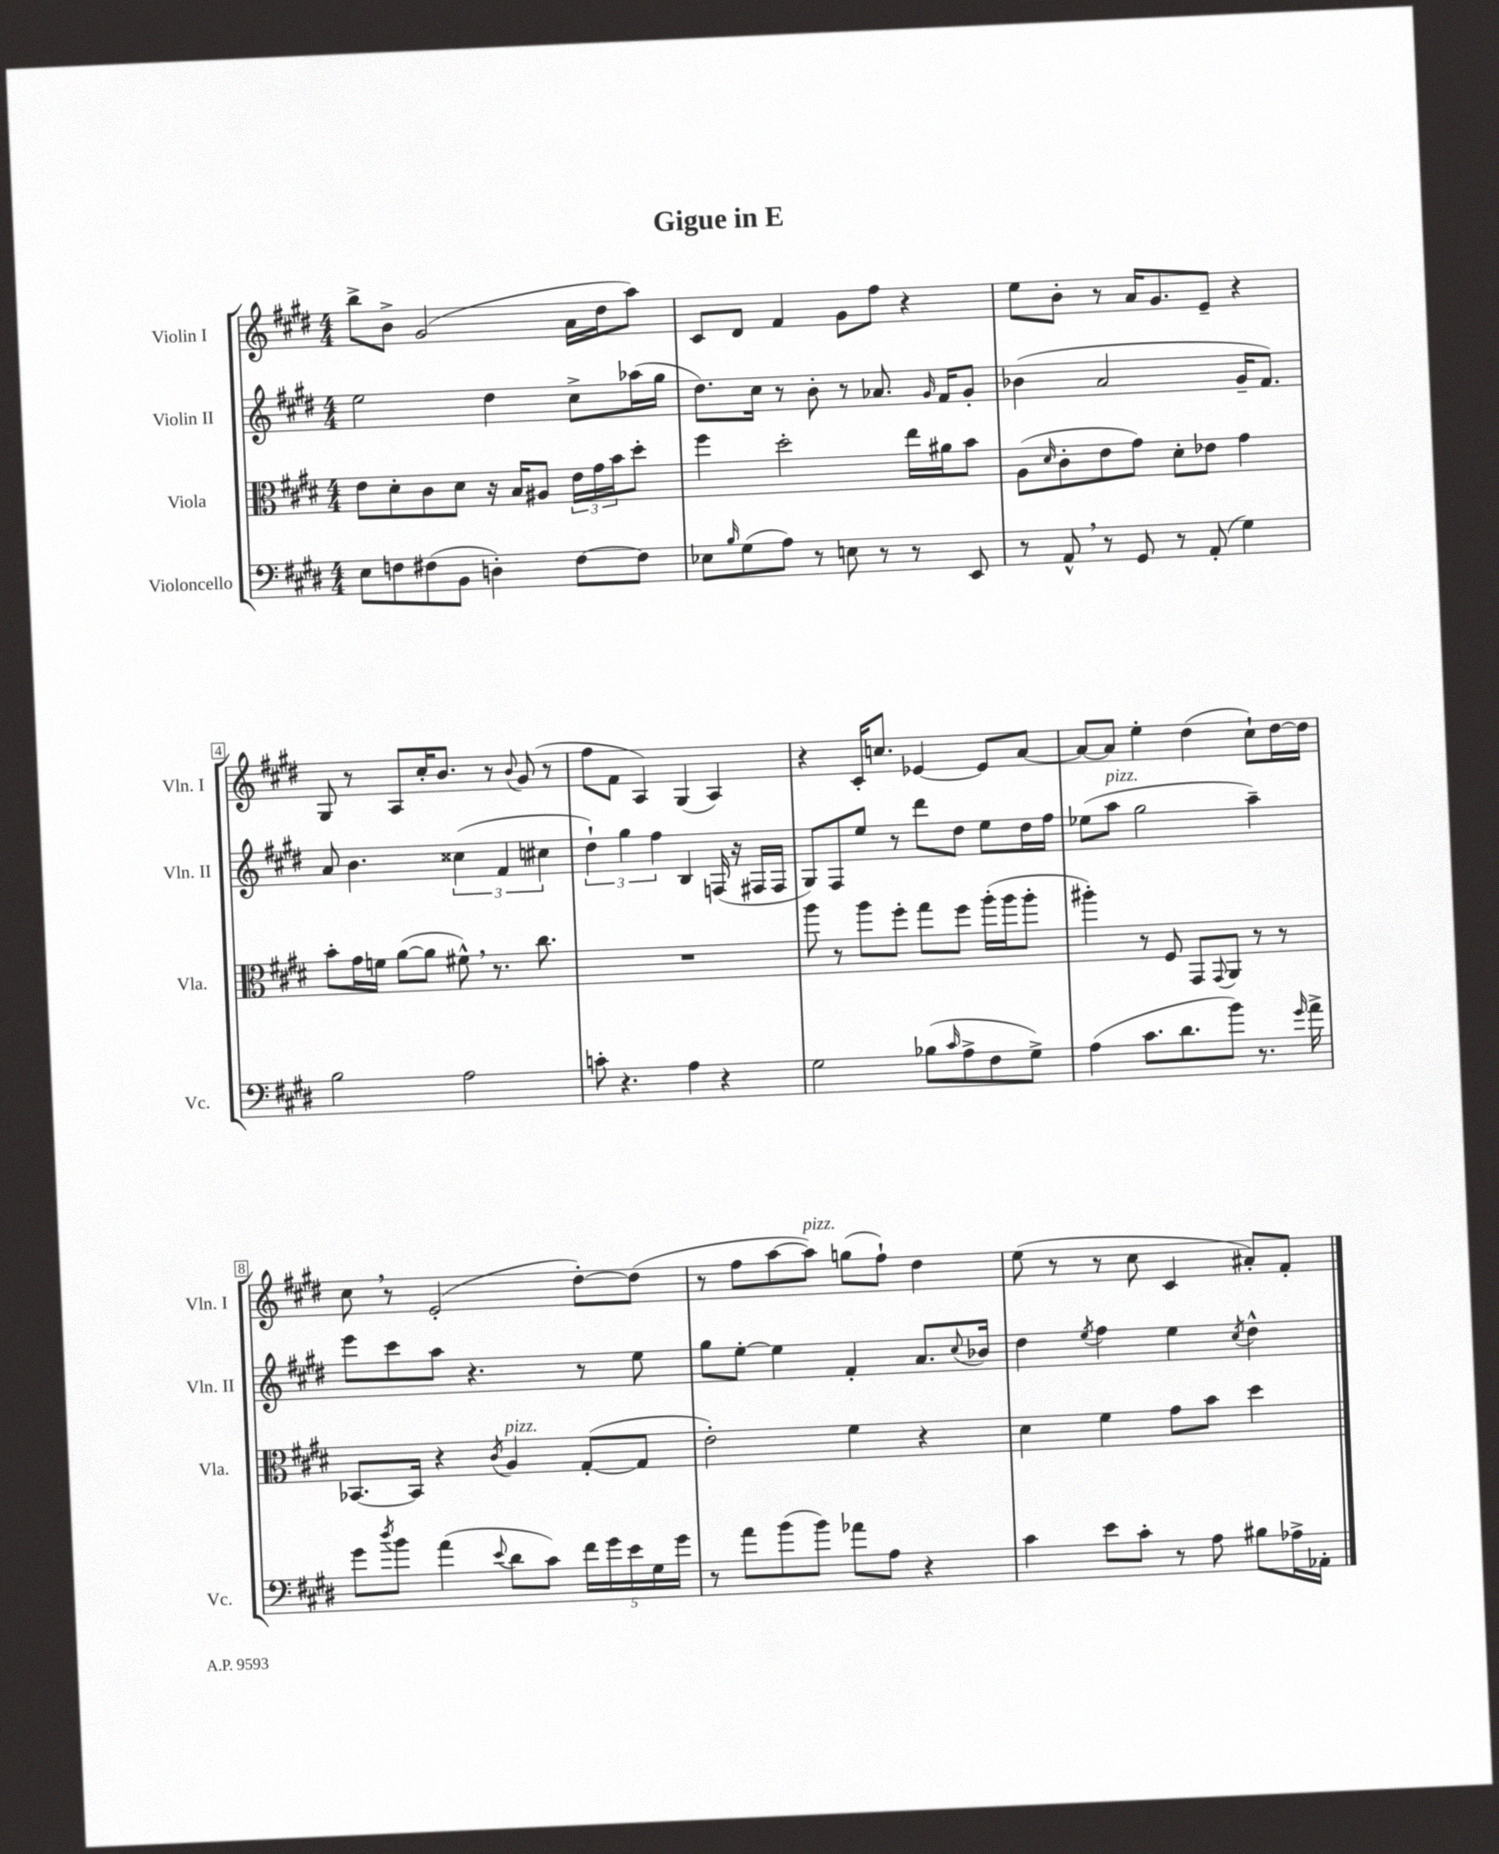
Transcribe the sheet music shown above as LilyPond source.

\header { title = "Gigue in E" }
<<
\new StaffGroup <<
\new Staff = "s0" \with { instrumentName = "Violin I" shortInstrumentName = "Vln. I" } {
    \clef treble \key e \major \numericTimeSignature \time 4/4
    b''8-> b'8-> gis'2( a'16 dis''16 a''8) |
    cis'8 dis'8 fis'4 gis'8 fis''8 r4 |
    e''8 b'8-. r8 a'16 gis'8. e'8-- r4 |
    gis8 r8 a8 cis''16-. b'8. r8 \appoggiatura { b'8 } gis'8( r8 |
    fis''8 fis'8 a4) gis4( a4) |
    r4 cis'16-. c''8. ees'4~ ees'8 a'8~ |
    a'8~ a'8 e''4-. dis''4( cis''8-!) dis''16~ dis''16 |
    cis''8 \breathe r8 e'2-.( dis''8~-.) dis''8( |
    r8 fis''8 a''8~ a''8^\markup { \italic "pizz." }) g''8( fis''8-!) dis''4 |
    e''8( r8 r8 cis''8 cis'4 ais'8-.) fis'8-. \bar "|." |
}
\new Staff = "s1" \with { instrumentName = "Violin II" shortInstrumentName = "Vln. II" } {
    \clef treble \key e \major \numericTimeSignature \time 4/4
    e''2 dis''4 cis''8-> aes''16( gis''16 |
    dis''8.) cis''16 r8 b'8-. r8 aes'8. \grace { gis'16 } fis'16 gis'8-. |
    bes'4( a'2 gis'16-- fis'8.) |
    a'8 b'4. \tuplet 3/2 { cisis''4( fis'4 cis''4 } |
    \tuplet 3/2 { dis''4-!) gis''4 fis''4 } b4 f16( r16 fis16 fis16 |
    gis8) fis8 e''8 r8 dis'''8 dis''8 e''8 dis''16 fis''16 |
    ees''8( a''8^\markup { \italic "pizz." } gis''2 a''4--) |
    e'''8 cis'''8 a''8 r4. r8 e''8 |
    gis''8 e''8~-. e''4 fis'4-. a'8. \appoggiatura { cis''8 } bes'16 |
    dis''4 \acciaccatura { e''8 } fis''4 e''4 \acciaccatura { cis''8 } dis''4-^ \bar "|." |
}
\new Staff = "s2" \with { instrumentName = "Viola" shortInstrumentName = "Vla." } {
    \clef alto \key e \major \numericTimeSignature \time 4/4
    e'8 dis'8-. cis'8 dis'8 r16 b16 ais8 \tuplet 3/2 { e'16 gis'16 b'16 } dis''8-. |
    fis''4 dis''2-. e''16 ais'16 b'8 |
    a8( \grace { dis'16 } cis'8-. e'8 gis'8) dis'8-. ees'8 gis'4 |
    b'8-. gis'16 f'16 a'8~( a'8 fis'8-^) \breathe r8. cis''8. |
    R1 |
    a''8 r8 a''8 fis''8-. gis''8 fis''8 a''16-.( a''16 a''8-. |
    ais''4-.) r8 fis8 gis,8 \appoggiatura { gis,8 } a,8 r8 r8 |
    bes,8.~ bes,16 r4 \acciaccatura { cis'8 } a4^\markup { \italic "pizz." } gis8~-.( gis8 |
    e'2-.) fis'4 r4 |
    dis'4 fis'4 gis'8 b'8 dis''4 \bar "|." |
}
\new Staff = "s3" \with { instrumentName = "Violoncello" shortInstrumentName = "Vc." } {
    \clef bass \key e \major \numericTimeSignature \time 4/4
    e8 f8 fis8( b,8 d4-.) fis8~ fis8 |
    ees8 \grace { b16 } gis8( a8) r8 e8 r8 r8 e,8 |
    r8 a,8-^ \breathe r8 gis,8 r8 a,8-.( gis4) |
    b2 a2 |
    c'8-. r4. a4 r4 |
    gis2 bes8( \grace { cis'16 } a8-> fis8 gis8->) |
    a4( cis'8. dis'8. b'8) r8. \grace { gis'16 } a'16-> |
    gis'8 \acciaccatura { dis''8 } b'8 a'4( \appoggiatura { e'8 } dis'8 cis'8) \tuplet 5/4 { fis'16 gis'16 e'16 gis16 gis'16 } |
    r8 a'8 b'8( b'8) aes'8 a8 r4 |
    cis'4 e'8 cis'8-. r8 a8 bis8 aes16-> aes,16-. \bar "|." |
}
>>
>>
\layout { \context { \Score \override BarNumber.stencil = #(make-stencil-boxer 0.1 0.3 ly:text-interface::print) } }
